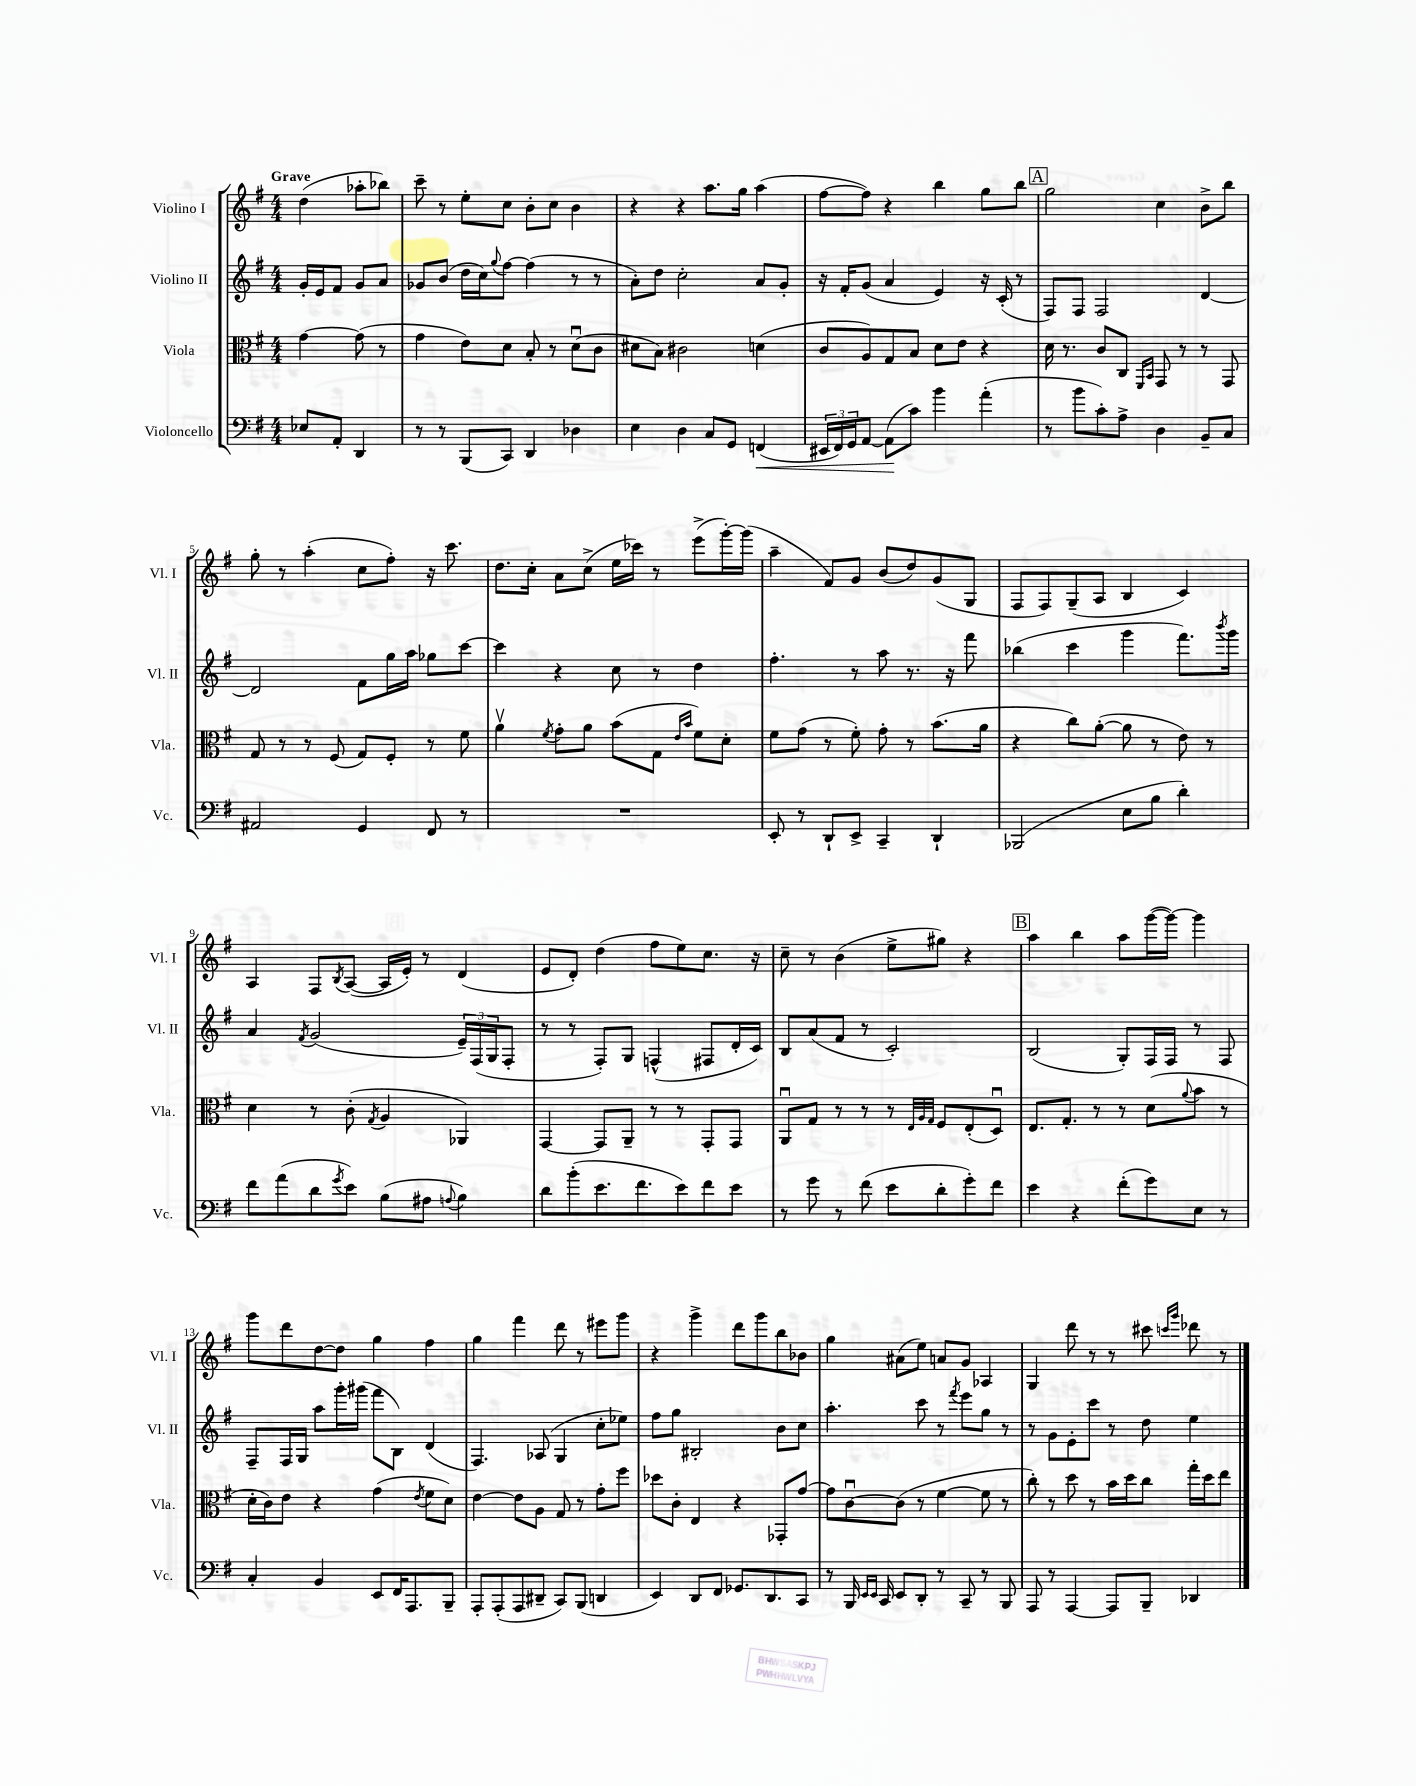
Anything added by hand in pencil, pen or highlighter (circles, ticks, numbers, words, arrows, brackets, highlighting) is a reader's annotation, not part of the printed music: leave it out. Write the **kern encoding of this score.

**kern	**dynam	**kern	**kern	**kern
*part4	*part4	*part3	*part2	*part1
*staff4	*staff4	*staff3	*staff2	*staff1
*I"Violoncello	*	*I"Viola	*I"Violino II	*I"Violino I
*I'Vc.	*	*I'Vla.	*I'Vl. II	*I'Vl. I
*clefF4	*	*clefC3	*clefG2	*clefG2
*k[f#]	*	*k[f#]	*k[f#]	*k[f#]
*M4/4	*	*M4/4	*M4/4	*M4/4
=	=	=	=	=
!	!	!	!	!LO:TX:a:B:t=Grave
8E-X/L	.	[4g\	16g'/LL	(4dd\
.	.	.	16e/J	.
8AA'/J	.	.	8f#/J	.
4DD/	.	(8g\]	8g/L	8aa-X'\L
.	.	8r	8a/J	8bb-X\J)
=1	=1	=1	=1	=1
8r	.	4g\	8g-X/L	8ccc~\
8r	.	.	(8b/J	8r
(8BBB/L	.	8e\L)	16dd\LL	8ee'\L
.	.	.	16cc\J)	.
.	.	.	8qqgg/	.
8CC/J)	.	8d\J	[8ff#\J	8cc\J
4DD/	.	8B'/	(4ff#\]	8b'\L
.	.	8r	.	8cc\J
4D-X\	.	(8du\L	8r	4b\
.	.	8c\J	8r	.
=2	=2	=2	=2	=2
4E\	.	8d#X\L	8a'\L)	4r
.	.	8B\J)	8dd\J	.
4D\	.	2c#X\	2cc'\	4r
8C/L	.	.	.	8.aa\L
8GG/J	.	.	.	.
.	.	.	.	16gg\Jk
!	!LO:HP:b	!	!	!
(4FFn/	<	(4dn\	8a/L	(4aa\
.	.	.	8g'/J	.
=3	=3	=3	=3	=3
24EE#X/LL	.	8c/L	16r	[8ff#\L
24FF#/)	.	.	.	.
.	.	.	16f#'/KL	.
24GG/J	.	.	.	.
[8AA/J	.	8A/)	(8g/J	8ff#\J])
(8AA\L]	.	8G/	4a/	4r
8c\J)	[	8B/J	.	.
4b\	.	8d\L	4e/)	4bb\
.	.	8e\J	.	.
(4a'\	.	4r	16r	8gg\L
.	.	.	(16c'/	.
.	.	.	8r	8bb\J
!!LO:REH:place=s1:t=A
=4	=4	=4	=4	=4
8r	.	16d\	8F#/L)	2gg\
.	.	8.r	.	.
8b\L	.	.	8F#/J	.
8c'\)	.	8c/L	2F#/	.
8A^\J	.	8C/J	.	.
.	.	16qqFF#/LL	.	.
.	.	16qqBB/JJ	.	.
4D\	.	8GG/	.	4cc\
.	.	8r	.	.
8BB~/L	.	8r	[4d/	8b^\L
8C/J	.	8GG/	.	8bb\J
!!LO:LB:g=z
=5	=5	=5	=5	=5
2AA#X/	.	8G/	2d/]	8gg'\
.	.	8r	.	8r
.	.	8r	.	(4aa'\
.	.	(8F#/	.	.
4GG/	.	8G/L)	8f#\L	8cc\L
.	.	8F#'/J	16gg\L	8ff#'\J)
.	.	.	16aa\JJ	.
8FF#/	.	8r	8gg-X\L	16r
.	.	.	.	8.ccc\
8r	.	8f#\	[8ccc\J	.
=6	=6	=6	=6	=6
1r	.	4av\	4ccc\]	8.dd\L
.	.	.	.	16cc'\Jk
.	.	8qf#/	.	.
.	.	8g'\L	4r	8a\L
.	.	8a\J	.	(8cc^\J
.	.	(8b\L	8cc\	16ee\LL
.	.	.	.	16ccc-X\JJ)
.	.	8G\J	8r	8r
.	.	16qqe/LL	.	.
.	.	16qqb/JJ	.	.
.	.	8f#\L)	4dd\	(8eee^\L
.	.	8d'\J	.	[16ggg'\L)
.	.	.	.	(16ggg\JJ]
=7	=7	=7	=7	=7
8EE'/	.	8f#\L	4.ff#'\	4aa~\
8r	.	(8g\J	.	.
8DD`/L	.	8r	.	8f#/L)
8EE^/J	.	8f#'\)	8r	8g/J
4CC~/	.	8g'\	8aa\	(8b/L
.	.	8r	8.r	8dd/)
4DD`/	.	(8.b\L	.	(8g/
.	.	.	16r	.
.	.	.	8fff#\	8G/J
.	.	16a\Jk	.	.
=8	=8	=8	=8	=8
(2BBB-X/	.	4r	(4bb-X\	8F#/L
.	.	.	.	8F#/)
.	.	8cc\L)	4ccc\	(8G~/
.	.	([8a'\J	.	8A/J
8E\L	.	8a\]	4ggg\	4B/
8B\J	.	8r	.	.
4d'\)	.	8e\)	8.fff#\L)	4c/)
.	.	8r	.	.
.	.	.	8qbbb/	.
.	.	.	16ggg\Jk	.
!!LO:LB:g=z
=9	=9	=9	=9	=9
8f#\L	.	4d\	4a/	4A/
(8a\	.	.	.	.
.	.	.	8qf#/	.
8d\	.	8r	(2g/	8F#/L
8qg/	.	.	.	8qB/
8e\J)	.	(8c'\	.	([8A/J
.	.	8qG/	.	.
(8B\L	.	4A/	.	16A/LL]
.	.	.	.	16e'/JJ)
8A#X\J	.	.	.	8r
8qqAn/	.	.	.	.
4B\)	.	4AA-X/)	24e~/LL)	(4d/
.	.	.	(24F#/	.
.	.	.	24G/J	.
.	.	.	8F#'/J	.
=10	=10	=10	=10	=10
8d\L	.	[4GG/	8r	8e/L
(8b'\	.	.	8r	8d'/J)
8.e\	.	8GG/L]	8F#'/L)	(4dd\
.	.	8AA~/J	8G/J	.
8.f#\	.	.	.	.
.	.	8r	(4Fn^^/	8ff#\L
8e\)	.	8r	.	8ee\)
8f#\	.	8GG'/L	8F#X/L	8.cc\J
8e\J	.	8GG/J	16d'/L	.
.	.	.	16c/JJ)	16r
=11	=11	=11	=11	=11
8r	.	8AAu/L	8B/L	8cc~\
8g\	.	8G/J	(8a/	8r
8r	.	8r	8f#/J	(4b\
(8f#\	.	8r	8r	.
8e\L	.	8r	2c'/)	8ee^\L
.	.	32qqE/LLL	.	.
.	.	32qqA/	.	.
.	.	32qqG/JJJ	.	.
8d'\	.	8F#/L	.	8gg#X\J)
8g'\)	.	(8E'/	.	4r
8f#\J	.	8Du/J)	.	.
!!LO:REH:place=s1:t=B
=12	=12	=12	=12	=12
4e\	.	8.E/L	(2B/	4aa\
.	.	8.G'/J	.	.
4r	.	.	.	4bb\
.	.	8r	.	.
(8f#'\L	.	8r	8G'/L)	8aa\L
8g\)	.	(8d\L	16F#/L	([16ggg\L
.	.	.	16F#/JJ	16ggg\JJ_)
.	.	8qqa/	.	.
8E\J	.	8b\J	8r	4ggg\]
8r	.	8r	8F#/	.
!!LO:LB:g=z
=13	=13	=13	=13	=13
4C'/	.	16d'\LL	8F#~/L	8ggg\L
.	.	16c\J)	.	.
.	.	8e\J	16F#/L	8ddd\
.	.	.	16G/JJ	.
4BB/	.	4r	8aa\L	[8dd\
.	.	.	16ggg'\L	8dd\J]
.	.	.	(16ggg#X\JJ	.
8EE/L	.	(4g\	8fff#\L	4gg\
16FF#/K	.	.	8B\J)	.
8.AAA/	.	.	.	.
.	.	8qe/	.	.
.	.	8f#\L	(4d/	4ff#\
8BBB~/J	.	8d\J)	.	.
=14	=14	=14	=14	=14
8AAA'/L	.	[4e\	4.F#/)	4gg\
(8AAA'/	.	.	.	.
8AAA/	.	8e\L]	.	4fff#\
8DD#X~/J	.	8A\J	(8A-X/	.
8CC/L)	.	8G/	4G/	8ddd\
(8BBB/J	.	8r	.	8r
4DDn/	.	8g'\L	8cc'\L	8eee#X\L
.	.	8ff#\J	8ee-X\J)	8ggg\J
=15	=15	=15	=15	=15
4EE/)	.	8dd-X\L	8ff#\L	4r
.	.	8c'\J	8gg\J	.
8DD/L	.	4E/	2B#X'/	4ggg^\
8FF#/J	.	.	.	.
8.GG-X/L	.	4r	.	8ddd\L
.	.	.	.	8ggg\
8.DD/	.	.	.	.
.	.	8GG-X'/L	8b\L	8bb\
8CC/J	.	[8g/J	8cc\J	8b-X\J
=16	=16	=16	=16	=16
8r	.	8g\L]	4.aa'\	4gg\
16BBB/	.	[8cu\	.	.
16qqEE/LL	.	.	.	.
16qqEE/JJ	.	.	.	.
16CC/	.	.	.	.
8EE/L	.	(8c\J]	.	(8a#X\L
8DD'/J	.	8r	8ccc\	8ee\J)
8r	.	[4f#\	8r	8an/L
.	.	.	8qfff#/	.
8CC~/	.	.	8eee\L	8g/J
8r	.	8f#\]	8gg\J	4A-X/
8BBB/	.	8r	8r	.
=17	=17	=17	=17	=17
8AAA/	.	8cc'\)	8r	4G/
8r	.	8r	8g\L	.
[4AAA/	.	8dd\	8e'\	8ddd\
.	.	8r	8ccc\J	8r
8AAA/L]	.	16b\LL	8r	8r
.	.	16dd\J	.	.
8BBB~/J	.	8cc\J	8dd\	8ccc#X\
.	.	.	.	16qqcccn/LL
.	.	.	.	16qqggg/JJ
4DD-X/	.	16gg'\LL	4ee\	8ddd-X\
.	.	16dd\J	.	.
.	.	8ee\J	.	8r
==	==	==	==	==
*-	*-	*-	*-	*-
